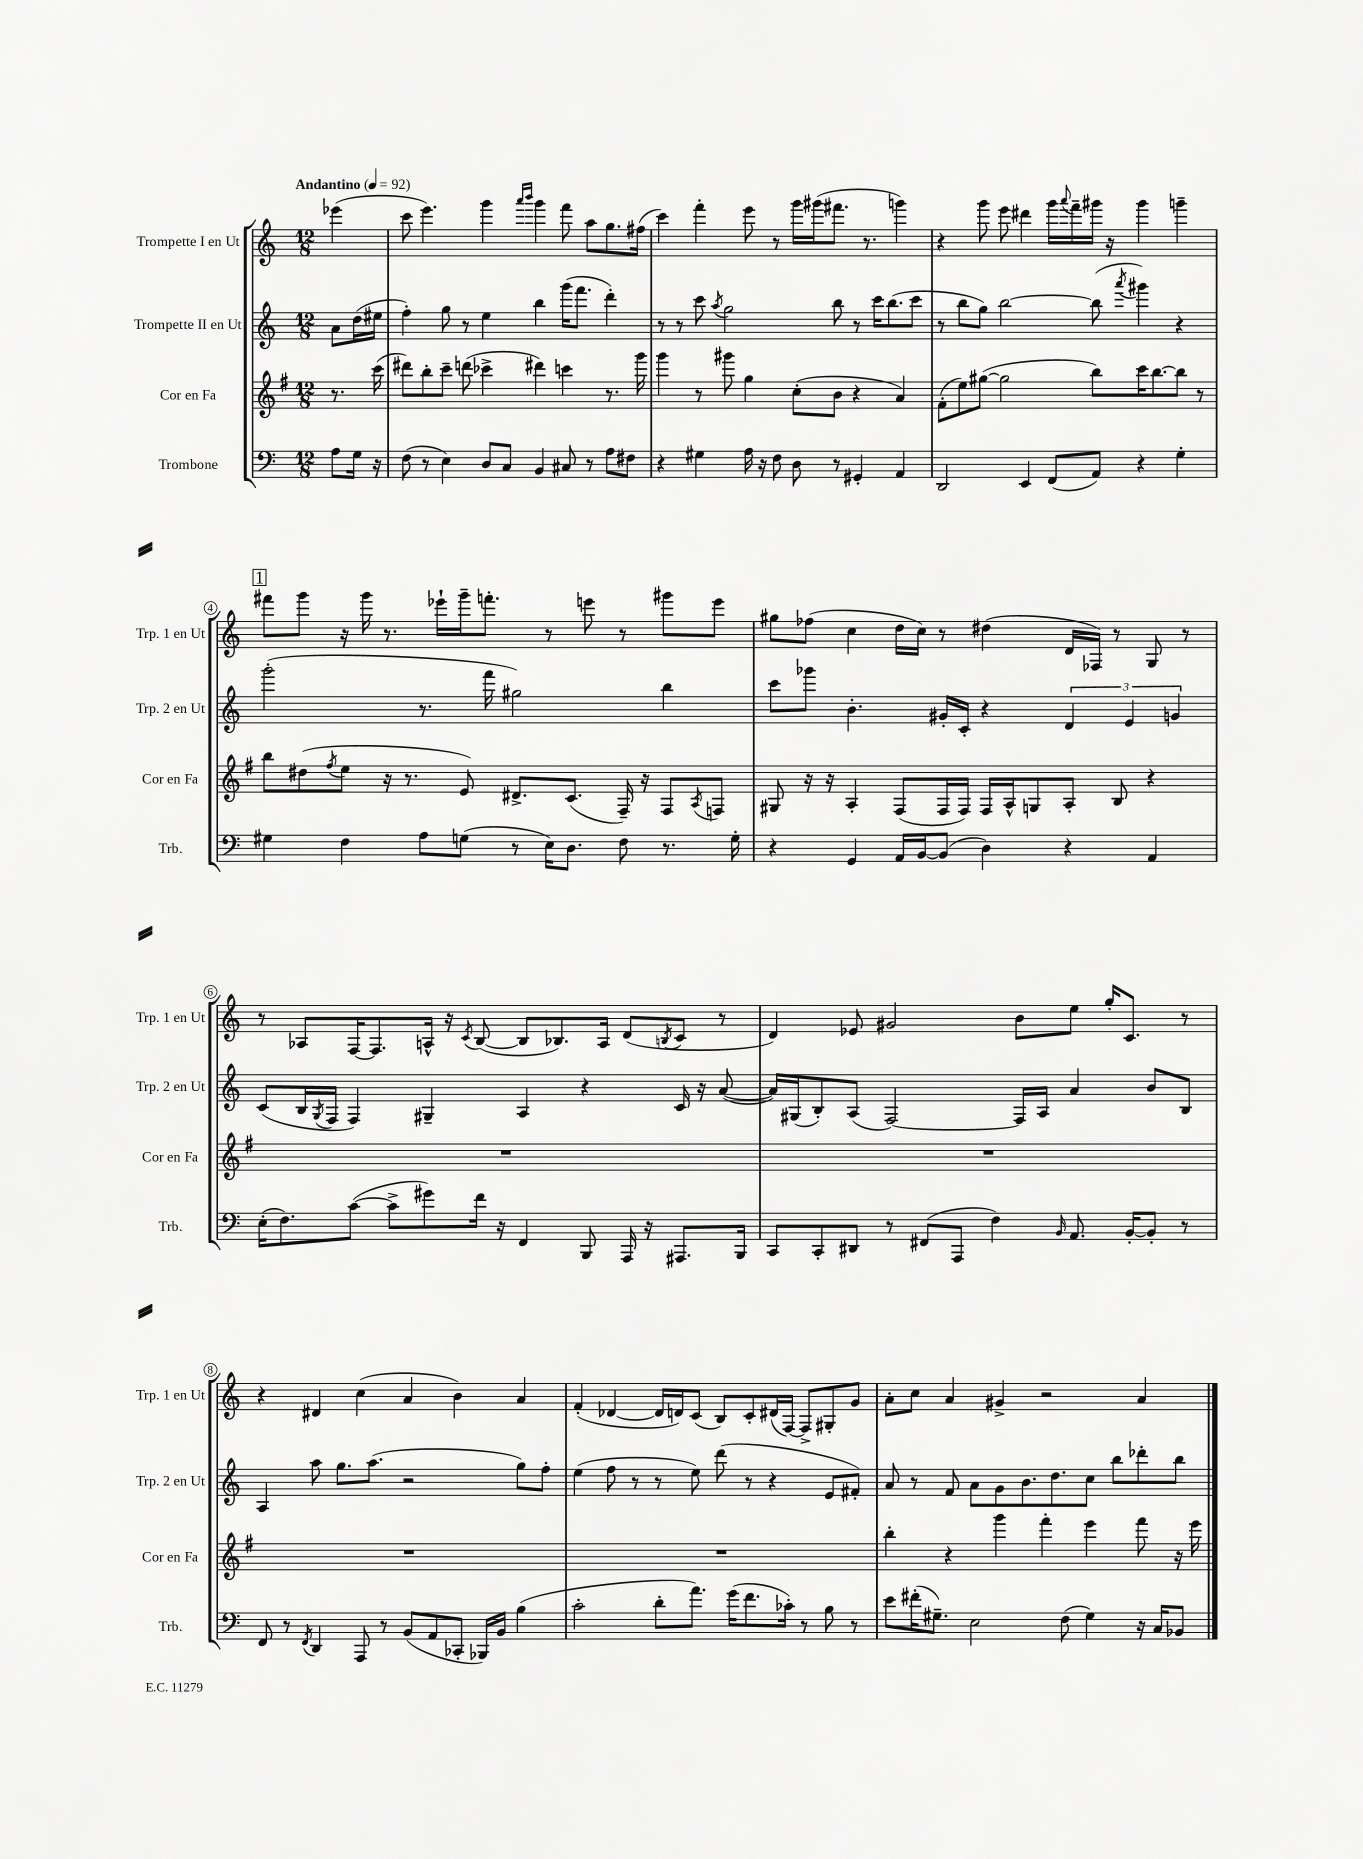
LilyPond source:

<<
\new StaffGroup <<
\new Staff = "s0" \with { instrumentName = "Trompette I en Ut" shortInstrumentName = "Trp. 1 en Ut" } {
    \clef treble \key c \major \numericTimeSignature \time 12/8 \partial 4 \tempo "Andantino" 4 = 92
    ees'''4( |
    c'''8 e'''4.) g'''4 \grace { a'''16 b'''16 } g'''4 f'''8 a''8 g''8. fis''16( |
    c'''4) f'''4-. e'''8 r8 g'''16 gis'''16( fis'''8. r8. g'''4) |
    r4 g'''8 e'''8 dis'''4 g'''16 \appoggiatura { a'''8 } f'''16-- gis'''16 r16 gis'''4 g'''4-- |
    \mark \markup { \box "1" } fis'''8 g'''8 r16 g'''16 r8. ees'''16-! g'''16-- f'''8.-. r8 e'''8 r8 gis'''8 e'''8 |
    gis''8 fes''8( c''4 d''16 c''16) r8 dis''4( d'16 fes16) r8 g8 r8 |
    r8 aes8 f16~ f8. a16-^ r16 \acciaccatura { c'8 } b8~( b8 bes8.) a16 d'8( \acciaccatura { b8 } c'8 r8 |
    d'4) ees'8 gis'2 b'8 e''8 g''16-. c'8. r8 |
    r4 dis'4 c''4( a'4 b'4) a'4 |
    f'4-.( des'4~ des'16 d'16) c'8( b8) c'8-. dis'16( f16~) f8-> gis8-. g'8 |
    a'8-. c''8 a'4 gis'4-> r2 a'4 \bar "|." |
}
\new Staff = "s1" \with { instrumentName = "Trompette II en Ut" shortInstrumentName = "Trp. 2 en Ut" } {
    \clef treble \key c \major \numericTimeSignature \time 12/8 \partial 4
    a'8 d''16( eis''16 |
    f''4-.) g''8 r8 e''4 b''4 g'''16( f'''8. d'''4-.) |
    r8 r8 c'''8 \acciaccatura { a''8 } g''2 b''8 r8 c'''16 b''8.( c'''8 |
    r8 b''8 g''8) b''2~ b''8( \acciaccatura { a'''8 } gis'''4) r4 |
    \mark \markup { \box "1" } g'''2-.( r8. f'''16 gis''2) b''4 |
    c'''8 ges'''8 b'4.-. gis'16-. c'16-. r4 \tuplet 3/2 { d'4 e'4 g'4 } |
    c'8( b16 \acciaccatura { g8 } f16 f4) gis4-- a4 r4 c'16 r16 a'8~( |
    a'16) gis16( b8-.) a8( f2~) f16 a16 a'4 b'8 b8 |
    a4 a''8 g''8. a''8.( r2 g''8) f''8-. |
    e''4( f''8 r8 r8 e''8) d'''8( r8 r4 e'8 fis'8-.) |
    a'8 r8 f'8 a'8 g'8 b'8. d''8. c''8 b''8 des'''8-. b''8 \bar "|." |
}
\new Staff = "s2" \with { instrumentName = "Cor en Fa" shortInstrumentName = "Cor en Fa" } {
    \clef treble \key g \major \numericTimeSignature \time 12/8 \partial 4
    r8. c'''16( |
    dis'''8) b''8-. c'''8-- d'''8( ces'''4-> dis'''4) c'''4 r8. g'''16 |
    g'''4 r8 gis'''8 g''4 c''8-.( b'8 r4 a'4) |
    fis'8-.( e''8) gis''8~( gis''2 b''8) c'''16 b''8.~ b''8 r8 |
    \mark \markup { \box "1" } b''8 dis''8( \acciaccatura { fis''8 } e''8 r16 r8. e'8) dis'8.-> c'8.( fis16--) r16 fis8 \acciaccatura { a8 } f8 |
    gis8 r16 r16 a4-. fis8( fis16 fis16) fis16 a16-^ g8 a8-. b8 r4 |
    R1. |
    R1. |
    R1. |
    R1. |
    b''4-. r4 g'''4 fis'''4-. e'''4 fis'''8 r16 e'''16 \bar "|." |
}
\new Staff = "s3" \with { instrumentName = "Trombone" shortInstrumentName = "Trb." } {
    \clef bass \key c \major \numericTimeSignature \time 12/8 \partial 4
    a8 g16 r16 |
    f8( r8 e4) d8 c8 b,4 cis8 r8 a8 fis8 |
    r4 gis4 a16 r16 f8 d8 r8 gis,4-. a,4 |
    d,2 e,4 f,8( a,8) r4 g4-. |
    \mark \markup { \box "1" } gis4 f4 a8 g8( r8 e16) d8. f8 r8. g16-. |
    r4 g,4 a,16 b,16~ b,8( d4) r4 a,4 |
    e16-.( f8.) c'8~( c'8-> gis'8) f'16 r16 f,4 b,,8 a,,16 r16 ais,,8. b,,16 |
    c,8 c,8-. dis,8 r8 fis,8( a,,8 f4) \grace { b,16 } a,8. b,16~-. b,8-. r8 |
    f,8 r8 \acciaccatura { f,8 } d,4 a,,8 r8 b,8( a,8 ces,8-. bes,,16) b,16 b4( |
    c'2-. d'8-. a'8.) g'16( f'8. ces'16-.) r8 b8 r8 |
    e'8 fis'16-.( gis8.--) e2 f8( gis4) r16 c16 bes,8 \bar "|." |
}
>>
>>
\layout { \context { \Score \override BarNumber.stencil = #(make-stencil-circler 0.1 0.3 ly:text-interface::print) } }
